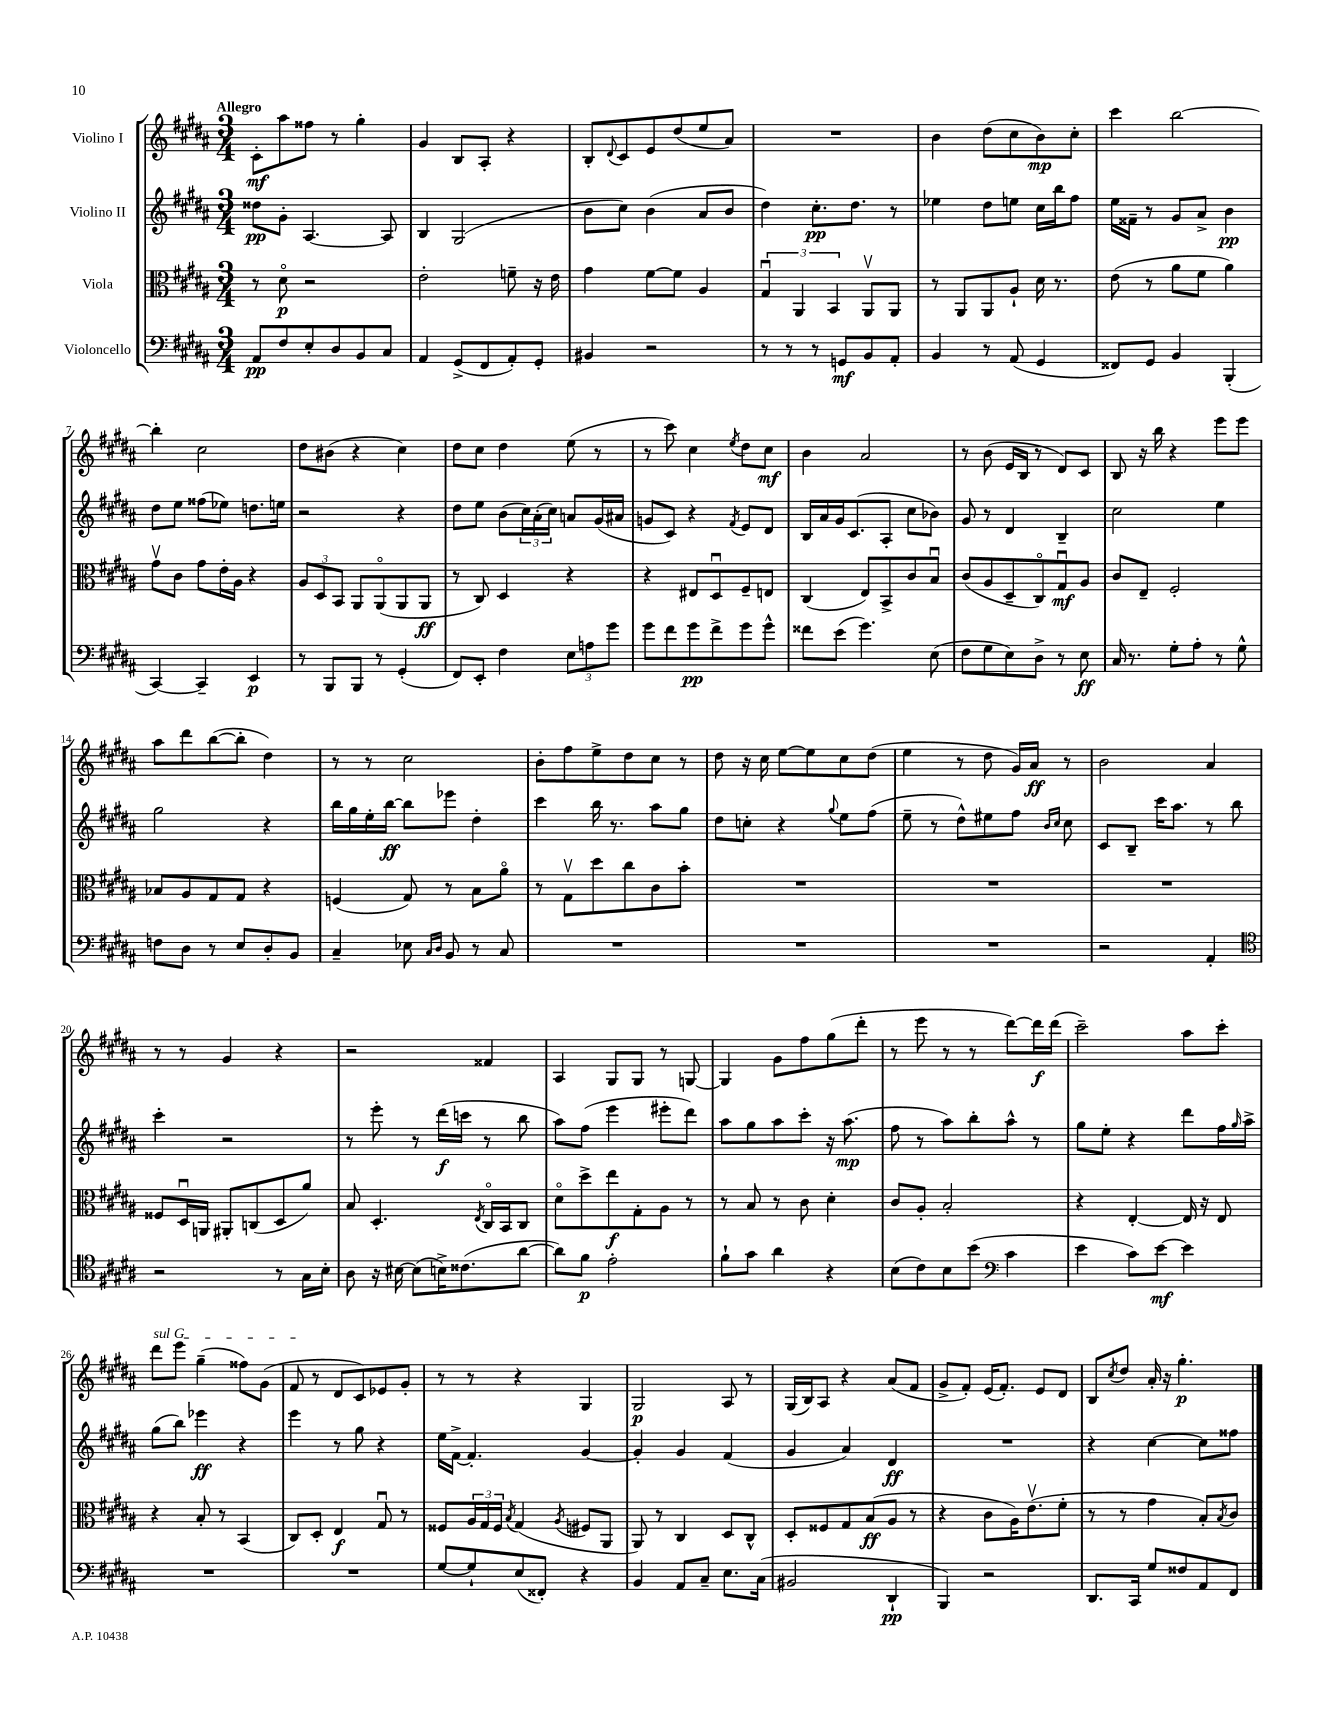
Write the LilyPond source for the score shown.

<<
\new StaffGroup <<
\new Staff = "s0" \with { instrumentName = "Violino I" } {
    \clef treble \key b \major \numericTimeSignature \time 3/4 \tempo "Allegro"
    cis'8-.\mf ais''8 fisis''8 r8 gis''4-. |
    gis'4 b8 ais8-. r4 |
    b8-. \appoggiatura { dis'8 } cis'8 e'8 dis''8( e''8 ais'8) |
    R2. |
    b'4 dis''8( cis''8 b'8\mp) cis''8-. |
    cis'''4 b''2~ |
    b''4-. cis''2 |
    dis''8 bis'8( r4 cis''4) |
    dis''8 cis''8 dis''4 e''8( r8 |
    r8 cis'''8) cis''4 \acciaccatura { e''8 } dis''8 cis''8\mf |
    b'4 ais'2 |
    r8 b'8( e'16 b16 r8 dis'8) cis'8 |
    b8 r16 b''16 r4 e'''8 e'''8 |
    ais''8 dis'''8 b''8~( b''8-. dis''4) |
    r8 r8 cis''2 |
    b'8-. fis''8 e''8-> dis''8 cis''8 r8 |
    dis''8 r16 cis''16 e''8~ e''8 cis''8 dis''8( |
    e''4 r8 dis''8 gis'16) ais'16\ff r8 |
    b'2 ais'4 |
    r8 r8 gis'4 r4 |
    r2 fisis'4 |
    ais4 gis8 gis8 r8 g8~ |
    g4 gis'8 fis''8 gis''8( dis'''8-. |
    r8 e'''8 r8 r8 dis'''8~) dis'''16\f dis'''16( |
    cis'''2--) ais''8 cis'''8-. |
    \once \override TextSpanner.bound-details.left.text = \markup { \italic "sul G" } dis'''8\startTextSpan e'''8 gis''4--( fisis''8) gis'8( |
    fis'8\stopTextSpan r8 dis'8 cis'8) ees'8 gis'8-. |
    r8 r8 r4 gis4 |
    gis2\p ais8 r8 |
    gis16( b16) ais8 r4 ais'8( fis'8 |
    gis'8-> fis'8-.) e'16( fis'8.-.) e'8 dis'8 |
    b8 \acciaccatura { cis''8 } dis''8 ais'16-. r16 gis''4.-.\p \bar "|." |
}
\new Staff = "s1" \with { instrumentName = "Violino II" } {
    \clef treble \key b \major \numericTimeSignature \time 3/4
    disis''8\pp gis'8-. ais4.~ ais8 |
    b4 gis2( |
    b'8 cis''8) b'4( ais'8 b'8 |
    dis''4) cis''8.-.\pp dis''8. r8 |
    ees''4 dis''8 e''8 cis''16 b''16 fis''8 |
    e''16 fisis'16-- r8 gis'8 ais'8-> b'4\pp |
    dis''8 e''8 fisis''8( ees''8) d''8. e''16 |
    r2 r4 |
    dis''8 e''8 b'8( \tuplet 3/2 { cis''16) ais'16-.( cis''16) } a'8 gis'16( ais'16 |
    g'8 cis'8) r4 \acciaccatura { fis'8 } e'8 dis'8 |
    b16 ais'16 gis'16 cis'8.( ais8-. cis''8 bes'8) |
    gis'8 r8 dis'4 b4-- |
    cis''2 e''4 |
    gis''2 r4 |
    b''16 gis''16 e''16-. b''16~\ff b''8 ees'''8 dis''4-. |
    cis'''4 b''16 r8. ais''8 gis''8 |
    dis''8 c''8-. r4 \appoggiatura { gis''8 } e''8 fis''8( |
    e''8-- r8 dis''8-^) eis''8 fis''8 \grace { b'16 cis''16 } cis''8 |
    cis'8 b8-- cis'''16 ais''8. r8 b''8 |
    cis'''4-. r2 |
    r8 e'''8-. r8 dis'''16\f( c'''16 r8 b''8 |
    ais''8) fis''8( e'''4 eis'''8-. dis'''8) |
    ais''8 gis''8 ais''8 cis'''8-. r16 ais''8.\mp( |
    fis''8 r8 ais''8) b''8-. ais''8-^ r8 |
    gis''8 e''8-. r4 dis'''8 fis''16 \grace { gis''16 } ais''16-> |
    gis''8( b''8) ees'''4\ff r4 |
    e'''4 r8 gis''8 r4 |
    e''16 fis'16~-> fis'4.-. gis'4~ |
    gis'4-. gis'4 fis'4( |
    gis'4 ais'4) dis'4\ff |
    R2. |
    r4 cis''4~ cis''8 fisis''8 \bar "|." |
}
\new Staff = "s2" \with { instrumentName = "Viola" } {
    \clef alto \key b \major \numericTimeSignature \time 3/4
    r8 dis'8\flageolet\p r2 |
    e'2-. f'8-- r16 e'16 |
    gis'4 fis'8~ fis'8 ais4 |
    \tuplet 3/2 { gis4\downbow ais,4 b,4 } ais,8\upbow ais,8 |
    r8 ais,8 ais,8 ais8-! dis'16 r8. |
    e'8( r8 ais'8 fis'8 ais'4) |
    gis'8\upbow cis'8 gis'8 e'16-. ais16 r4 |
    \tuplet 3/2 { ais8 dis8 b,8 } ais,8 ais,8\flageolet( ais,8 ais,8\ff |
    r8 cis8) dis4 r4 |
    r4 eis8 dis8\downbow fis8-- e8 |
    cis4( e8) b,8-> cis'8 b8\downbow |
    cis'8( ais8 dis8-- cis8\flageolet) gis8\downbow\mf ais8 |
    cis'8 e8-- fis2-. |
    bes8 ais8 gis8 gis8 r4 |
    f4( gis8) r8 b8 ais'8\flageolet |
    r8 gis8\upbow dis''8 cis''8 cis'8 b'8-. |
    R2. |
    R2. |
    R2. |
    fisis8 dis16\downbow a,16 ais,8-. c8( dis8 ais'8) |
    b8 dis4.-. \acciaccatura { e8 } cis16\flageolet b,16 cis8 |
    dis'8\flageolet dis''8-> e''8\f gis8-. ais8 r8 |
    r8 b8 r8 cis'8 dis'4-. |
    cis'8 ais8-. b2-. |
    r4 e4~-. e16 r16 e8 |
    r4 b8-. r8 b,4( |
    cis8) dis8-. e4\f gis8\downbow r8 |
    fisis8 \tuplet 3/2 { ais16 gis16 fisis16 } \acciaccatura { b8 } gis4( \acciaccatura { ais8 } fis8 ais,8 |
    ais,8) r8 cis4 dis8 cis8-^ |
    dis8-. fisis8 gis8 b8\ff( ais8 r8 |
    r4 cis'8 ais16) e'8.\upbow( fis'8-. |
    r8 r8 gis'4 b8-.) \acciaccatura { b8 } cis'8 \bar "|." |
}
\new Staff = "s3" \with { instrumentName = "Violoncello" } {
    \clef bass \key b \major \numericTimeSignature \time 3/4
    ais,8\pp fis8 e8-. dis8 b,8 cis8 |
    ais,4 gis,8->( fis,8 ais,8-.) gis,8-. |
    bis,4 r2 |
    r8 r8 r8 g,8\mf b,8 ais,8-. |
    b,4 r8 ais,8( gis,4 |
    fisis,8) gis,8 b,4 b,,4-.( |
    cis,4~) cis,4-- e,4\p |
    r8 b,,8 b,,8 r8 gis,4-.( |
    fis,8) e,8-. fis4 \tuplet 3/2 { e8 a8 gis'8 } |
    gis'8 fis'8 gis'8\pp fis'8-> gis'8 gis'8-^ |
    fisis'8 e'8( gis'4.) e8( |
    fis8 gis8 e8) dis8-> r8 e8\ff |
    cis16 r8. gis8-. ais8-. r8 gis8-^ |
    f8 dis8 r8 e8 dis8-. b,8 |
    cis4-- ees8 \grace { cis16 dis16 } b,8 r8 cis8 |
    R2. |
    R2. |
    R2. |
    r2 ais,4-. |
    \clef tenor r2 r8 gis16 b16-. |
    ais8 r16 bis16~ bis8( b16->) cisis'8.( ais'8~ |
    ais'8) fis'8\p e'2-. |
    fis'8-! gis'8 ais'4 r4 |
    b8( cis'8) b8 b'8( \clef bass cis'4 |
    e'4 cis'8) e'8~\mf e'4 |
    R2. |
    R2. |
    gis8~ gis8-! e8( fisis,8-.) r4 |
    b,4 ais,8 cis8-- e8. cis16( |
    bis,2 dis,4-!\pp |
    b,,4) r2 |
    dis,8. cis,16 gis8 fisis8 ais,8 fis,8 \bar "|." |
}
>>
>>
